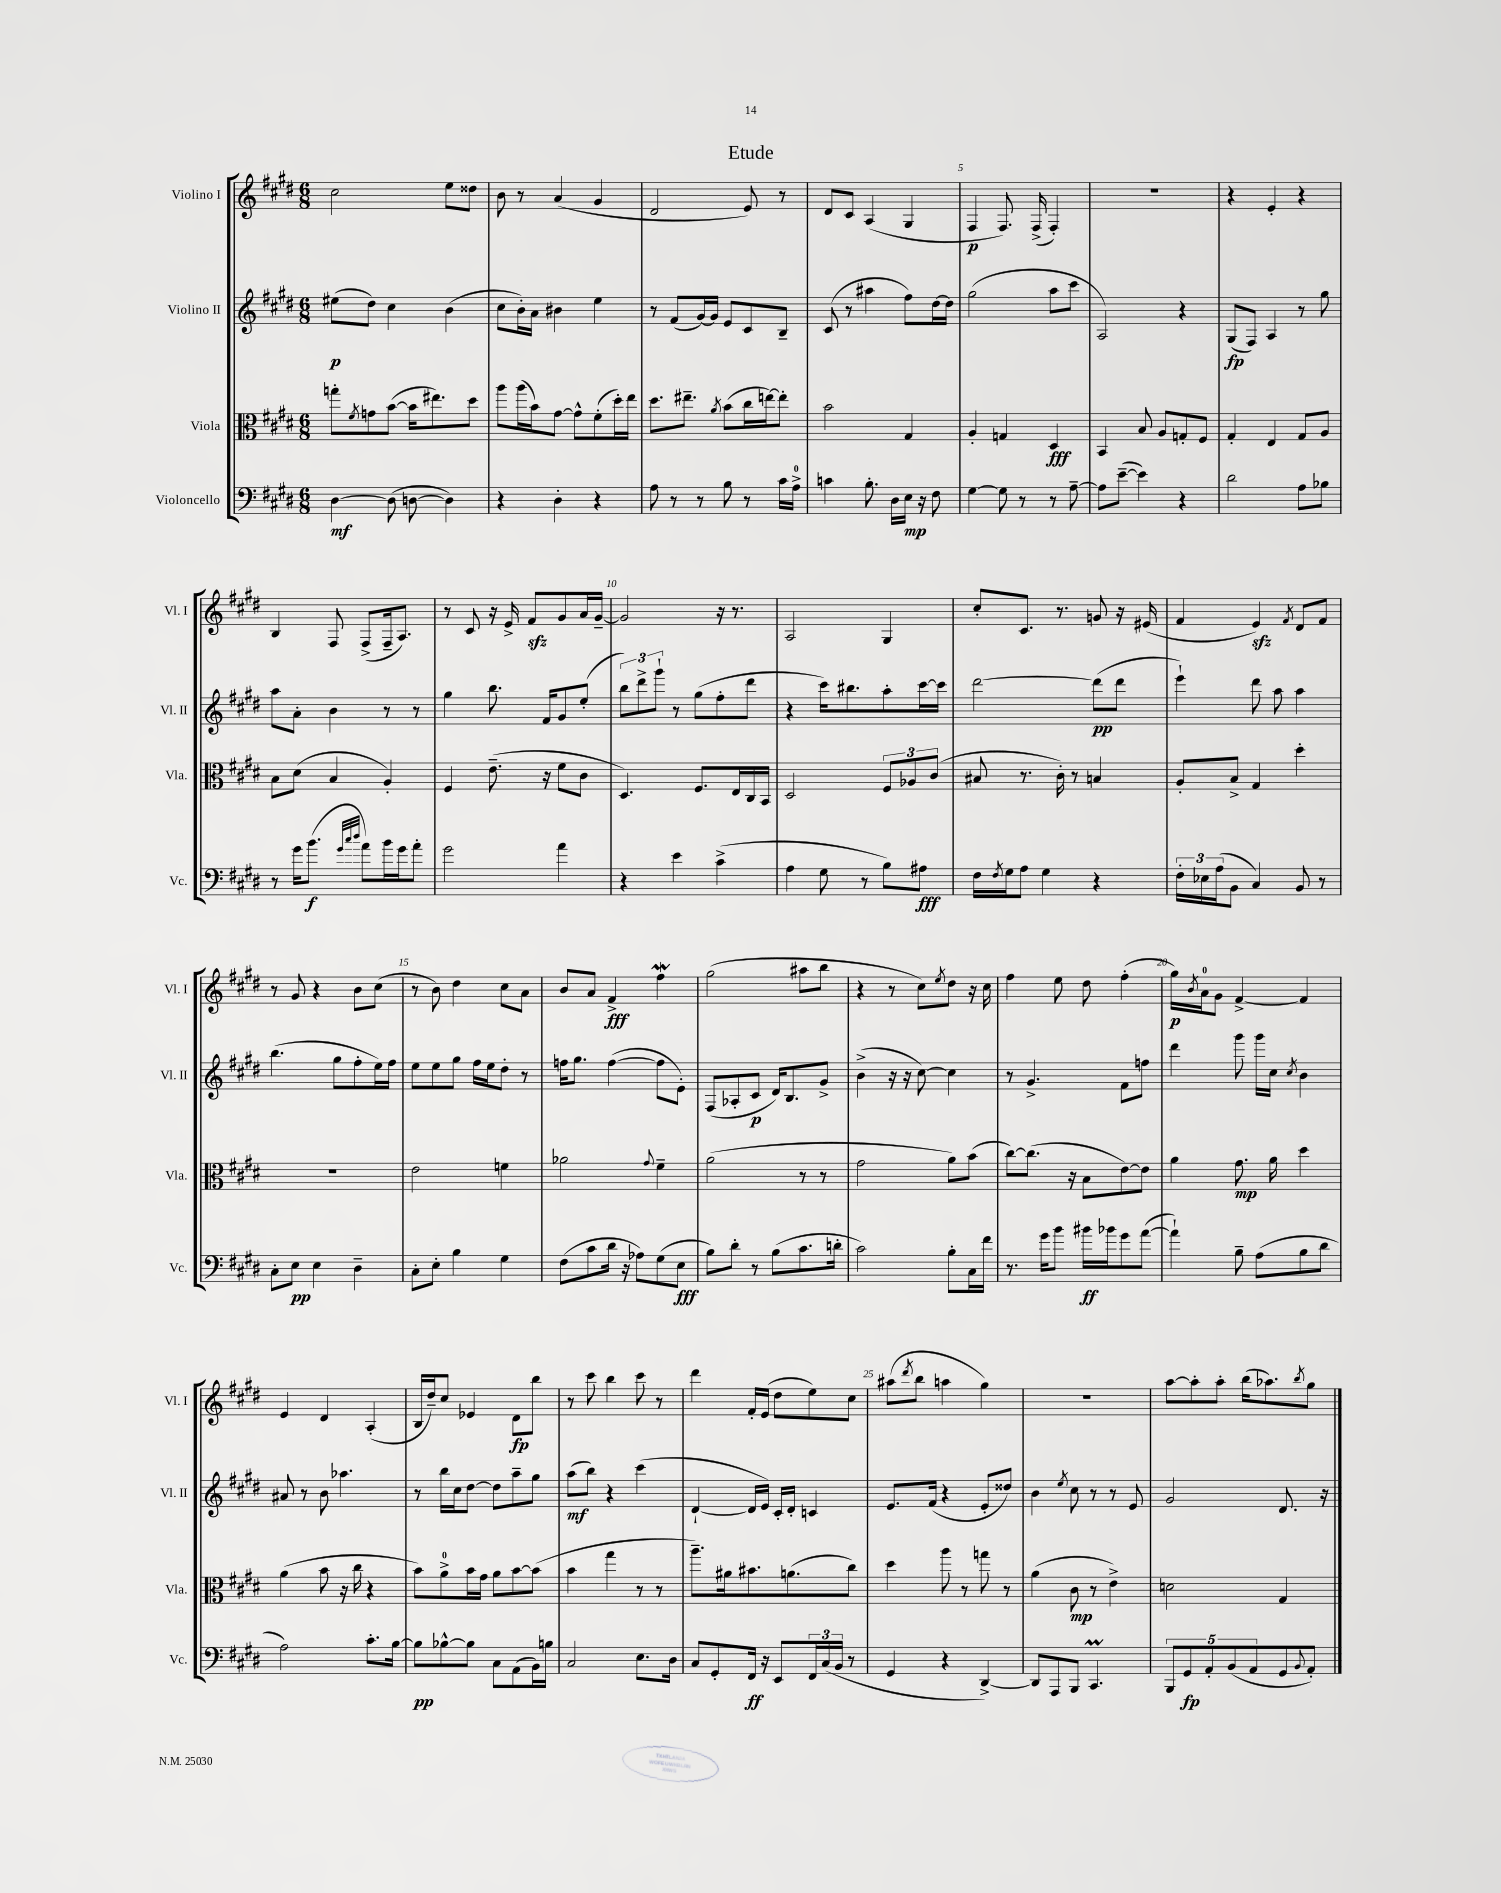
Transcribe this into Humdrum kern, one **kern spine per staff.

**kern	**kern	**kern	**kern
*staff4	*staff3	*staff2	*staff1
*clefF4	*clefC3	*clefG2	*clefG2
*k[f#c#g#d#]	*k[f#c#g#d#]	*k[f#c#g#d#]	*k[f#c#g#d#]
*M6/8	*M6/8	*M6/8	*M6/8
[4D#\	8gg'\L	(8ee#\L	2cc#\
.	8qf#/	.	.
.	8g\	8dd#\J)	.
(8D#\]	([8b\J	4cc#\	.
[8D\	16b\]LK	.	.
.	8.ee#\)	.	.
4D\])	.	(4b\	8ee\L
.	8dd#\J	.	8dd##\J
=	=	=	=
4r	8aa\L	8cc#\L	8b\
.	(16aa\L	16b'\L)	8r
.	16b\J)	16a\JJ	.
4D#'\	[8g#\J	4b#\	(4a/
.	8g#^^\]L	.	.
4r	(8f#'\	4ee\	4g#/
.	16dd#'\L)	.	.
.	16ee\JJ	.	.
=	=	=	=
8A\	8.dd#\L	8r	2d#/
8r	.	(8f#/L	.
.	8.ee#~\J	.	.
8r	.	[16g#/L)	.
.	.	16g#/]JJ	.
.	8qa/	.	.
8B\	(8b\L	8e/L	.
8r	16cc#\L	8c#/	8e/)
.	[16ee\J)	.	.
16c#\LL	8ee'\]J	8B~/J	8r
16A^\JJ	.	.	.
=	=	=	=
4c\	2b\	(8c#/	8d#/L
.	.	8r	8c#/J
8.B'\	.	4aa#\	(4A/
16D#\LL	.	.	.
16E\JJ	4G#/	8ff#\L)	4G#/
16r	.	.	.
8F#\	.	[16dd#\L	.
.	.	16dd#\]JJ	.
=	=	=	=
[4G#\	4A'/	(2gg#\	4F#/
8G#\]	4G/	.	8.F#/)
8r	.	.	.
.	.	.	(16F#^/
8r	4D#/	8aa\L	4F#'/)
[8A~\	.	8ccc#\J	.
=	=	=	=
8A\]L	4BB/	2A/)	2.r
([8e~\J	.	.	.
4e\])	8B/	.	.
.	8A/L	.	.
4r	8G'/	4r	.
.	8F#/J	.	.
=	=	=	=
2d#\	4G#'/	(8G#/L	4r
.	.	8F#/J)	.
.	4E/	4A/	4e'/
8A\L	8G#/L	8r	4r
8B-\J	8A/J	8gg#\	.
=	=	=	=
8r	8B\L	8aa\L	4B/
16g#\LK	(8d#\J	8a'\J	.
(8.b\J	.	.	.
.	4B/	4b\	8F#/
32qqg#/LLL	.	.	.
32qqcc#/	.	.	.
32qqdd#/JJJ	.	.	.
8a\L)	.	.	(8F#^/L
16b\L	4A'/)	8r	16F#~/k
16g#\J	.	.	8.A/J)
8a'\J	.	8r	.
=	=	=	=
2g#\	4F#/	4gg#\	8r
.	.	.	8c#/
.	(8.e~\	8.bb\	16r
.	.	.	16e^/
.	.	.	8f#/L
.	16r	16f#/LK	.
4a\	8f#\L	8g#/	8g#/
.	8c#\J	(8ee'/J	16a/L
.	.	.	[16g#~/JJ
=	=	=	=
4r	4.D#/)	12bb\L)	2g#/]
.	.	12ddd#^\	.
.	.	12ggg#`\J	.
4e\	.	8r	.
.	8.F#/L	(8gg#\L	.
(4c#^\	.	8ff#'\	16r
.	16E/L	.	8.r
.	16C#/	8ddd#\J	.
.	16BB/JJ	.	.
=	=	=	=
4A\	2D#/	4r	2A/
8G#\	.	16ccc#\LK)	.
.	.	8.bb#\	.
8r	.	.	.
8B\L)	12F#/L	8aa'\	4G#/
.	12A-/	.	.
8A#\J	.	[16ccc#\L	.
.	(12c#/J	.	.
.	.	16ccc#\]JJ	.
=	=	=	=
16F#\LL	8B#/	[2ddd#\	8cc#'/L
8qF#/	.	.	.
16G#\J	.	.	.
8A\J	8.r	.	8.c#/J
4G#\	.	.	.
.	16c#'\)	.	8.r
.	8r	.	.
4r	4B/	(8ddd#\]L	8g/
.	.	8ddd#\J	16r
.	.	.	(16e#/
=	=	=	=
24F#'\LL	8A'/L	4eee`\)	4f#/
24E-\	.	.	.
(24A\J	.	.	.
8BB\J	8B^/J	.	.
4C#/)	4G#/	8ddd#\	4e/)
.	.	8aa\	.
.	.	.	8qf#/
8BB/	4dd#'\	4aa\	8d#/L
8r	.	.	8f#/J
=	=	=	=
8C#'\L	2.r	(4.bb\	8r
8E\J	.	.	8g#/
4E\	.	.	4r
.	.	8gg#\L	.
4D#~\	.	8ff#'\	8b\L
.	.	16ee\L)	(8cc#\J
.	.	16ff#\JJ	.
=	=	=	=
8C#'\L	2e\	8ee\L	8r
8E'\J	.	8ee\	8b\)
4B\	.	8gg#\J	4dd#\
.	.	16ff#\LL	.
.	.	16ee\J	.
4G#\	4f\	8dd#'\J	8cc#\L
.	.	8r	8a\J
=	=	=	=
(8F#\L	2a-\	16ff\LK	8b/L
.	.	8.gg#\J	.
8c#\	.	.	8a/J
16d#\Jk	.	([4ff\	4f#^/
16r	.	.	.
8A-\L)	.	.	.
.	8qqg#/	.	.
(8G#\	4f#~\	8ff\]L	4ff#\
8E\J	.	8e'\J)	.
=	=	=	=
8B\L)	(2a\	(8F#/L	(2gg#\
8d#'\J	.	8A-'/	.
8r	.	8c#/J	.
(8B\L	.	16d#/LK)	.
.	.	8.B/	.
8.c#\	8r	.	8aa#\L
.	8r	8g#^/J	8bb\J
16d'\Jk	.	.	.
=	=	=	=
2c#\)	2g#\	(4b^\	4r
.	.	16r	8r
.	.	16r	.
.	.	[8cc#\)	8cc#\L)
.	.	.	8qee/
8B'\L	8a\L)	4cc#\]	8dd#\J
16C#\L	(8b\J	.	16r
16f#\JJ	.	.	16cc#\
=	=	=	=
8.r	[8cc#\L)	8r	4ff#\
.	(8.cc#\]J	4.g#^/	.
16g#\LK	.	.	.
8b\J	.	.	8ee\
.	16r	.	.
16b#\LL	8B\L	.	8dd#\
16b-\J	.	.	.
8g#\	[8e\)	8f#\L	(4ff#'\
([8a\J	8e\]J	8ff\J	.
=	=	=	=
4a`\])	4a\	4ddd#\	16gg#\LL)
.	.	.	8qb/
.	.	.	16a\J
.	.	.	8g#\J
8B~\	8.g#\	8ggg#\	[4f#^/
(8A\L	.	16ggg#\LL	.
.	16a\	16cc#\JJ	.
.	.	8qcc#/	.
8B\	4dd#\	4b\	4f#/]
8d#\J	.	.	.
=	=	=	=
2A\)	(4a\	8a#/	4e/
.	.	8r	.
.	8b\	8b\	4d#/
.	16r	4.aa-\	.
.	16cc#\	.	.
8.c#'\L	4r	.	(4A'/
[16B\Jk	.	.	.
=	=	=	=
8B\]L	8b\L)	8r	16B/LL
.	.	.	16dd#~/J)
[8B-^^\	8a^\	16bb\LL	8cc#/J
.	.	16cc#\J	.
8B-\]J	16b\L	[8dd#\J	4e-/
.	16g#\JJ	.	.
8C#\L	8a\L	8dd#\]L	.
(8AA\	[8b\	8aa~\	8d#\L
16BB\L)	(8b\]J	8gg#\J	8bb\J
16B\JJ	.	.	.
=	=	=	=
2C#/	4b\	(8aa\L	8r
.	.	8bb\J)	8ccc#\
.	4gg#\	4r	4bb\
8.E\L	8r	(4ccc#\	8ccc#\
.	8r	.	8r
16D#\Jk	.	.	.
=	=	=	=
8C#/L	8.aa~\L)	[4d#`/	4ddd#\
8GG#'/	.	.	.
.	16a#\k	.	.
16FF#/Jk	8.b#\	16d#/]LL	16f#'/LL
16r	.	16e/JJ)	(16e/JJ
8EE/L	.	16c#'/LL	8dd#\L
.	(8.a\	16d#'/JJ	.
24FF#/L	.	4c/	8ee\)
(24C#/	.	.	.
24BB/JJ	.	.	.
8r	8cc#\J)	.	8cc#\J
=	=	=	=
4GG#/	4dd#\	8.e/L	(8aa#\L
.	.	.	8qddd#/
.	.	.	8bb\J
.	.	(16f#/Jk	.
4r	8aa\	4r	4aa\
.	8r	.	.
[4DD#^/)	8gg\	8e'/L	4gg#\)
.	8r	8dd##/J)	.
=	=	=	=
8DD#/]L	(4a\	4b\	2.r
8AAA/	.	.	.
.	.	8qee/	.
8BBB/J	8c#\	8cc#\	.
4.CC#/	8r	8r	.
.	4e^\)	8r	.
.	.	8e/	.
=	=	=	=
10BBB/L	2d\	2g#/	[8aa\L
10GG#/	.	.	.
.	.	.	8aa'\]
10AA'/	.	.	.
.	.	.	8aa'\J
(10BB/	.	.	.
.	.	.	(16bb\LK
10AA/	.	.	.
.	.	.	8.aa-\)
8GG#/	4G#/	8.d#/	.
8qqBB/	.	.	8qbb/
8AA'/J)	.	.	8gg#\J
.	.	16r	.
==	==	==	==
*-	*-	*-	*-
